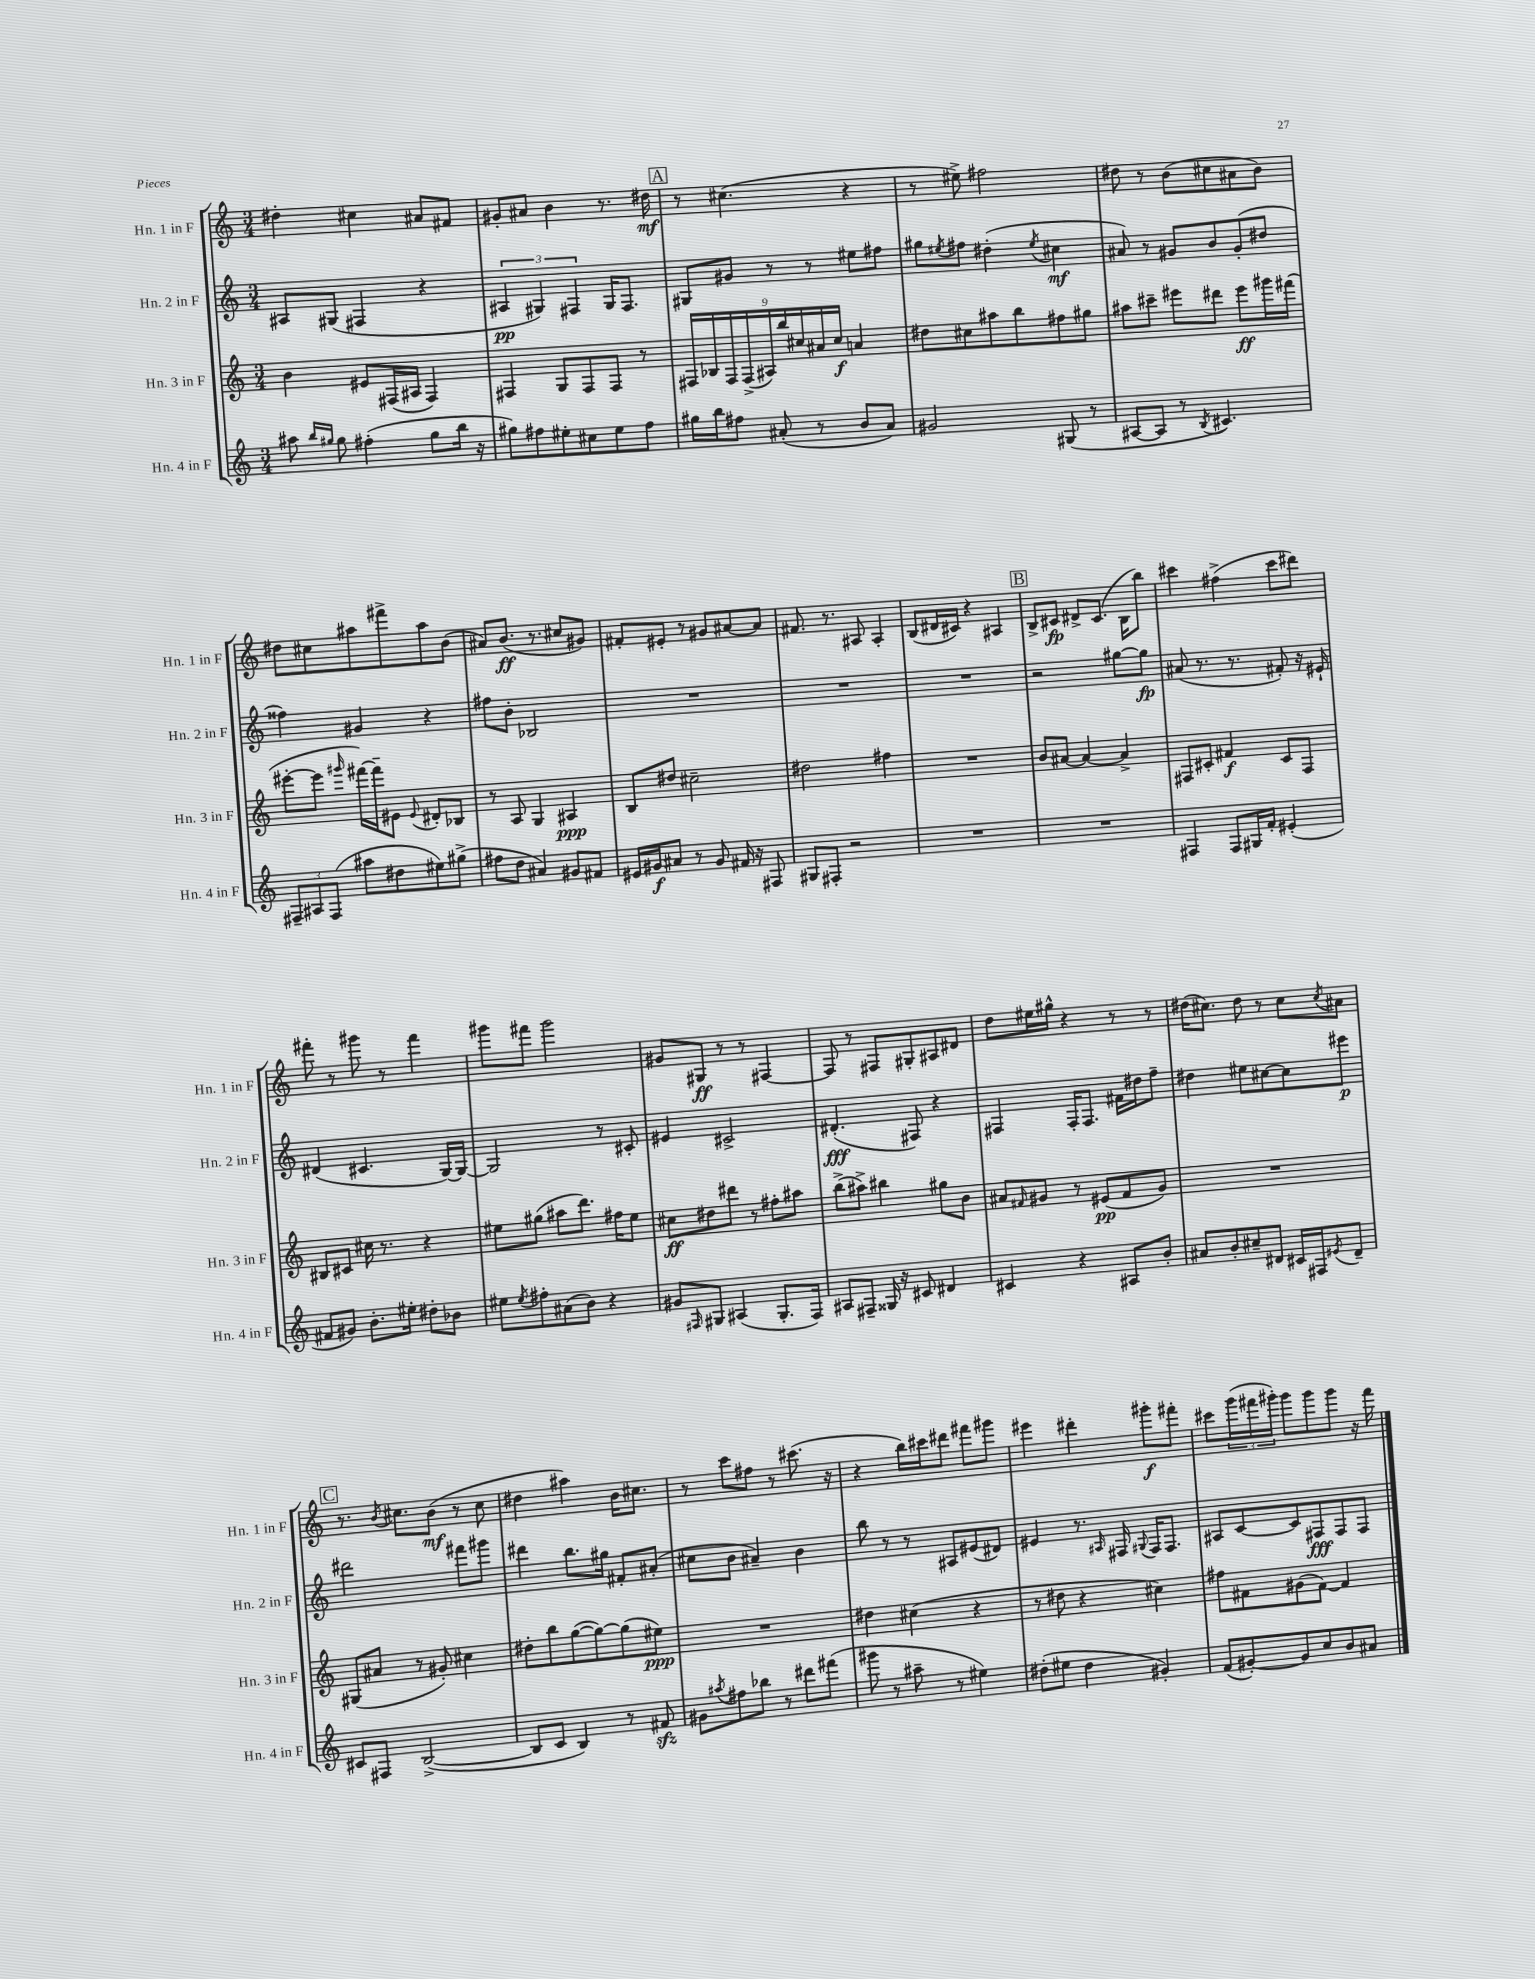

**kern	**kern	**kern	**kern
*staff4	*staff3	*staff2	*staff1
*clefG2	*clefG2	*clefG2	*clefG2
*k[]	*k[]	*k[]	*k[]
*M3/4	*M3/4	*M3/4	*M3/4
8aa#	4b	8A#	4dd#'
16qqbb	.	.	.
16qqgg#	.	.	.
8gg#	.	(8G#	.
(4ff#'	8e#	4F#	4cc#
.	(16F#	.	.
.	16A#	.	.
8gg#	4F#)	4r	8a#
16bb	.	.	8f#
16r	.	.	.
=	=	=	=
8gg#)	4F#	6A#	8g#'
8ff#	.	.	8a#
.	.	6G#)	.
8ee#'	8G	.	4b
.	.	6F#	.
8cc#	8F#	.	.
8ee#	8F#	16G#	8.r
.	.	8.F#	.
8ff#	8r	.	.
.	.	.	16dd#
=	=	=	=
16gg#	18F#	8G#	8r
.	18B-	.	.
16bb	.	.	.
.	18F#	.	.
8ff#	.	8g#	(4.cc#
.	(18F#^	.	.
.	18A#)	.	.
(8a#'	.	8r	.
.	18bb	.	.
.	18cc#	.	.
8r	.	8r	.
.	18a#	.	.
.	18cc#	.	.
8b	4a	8ee#	4r
8a#)	.	8ff#	.
=	=	=	=
2g#	8dd#	8gg#	8r
.	.	8qee#	.
.	8cc#	8ff#	8ee#^)
.	8aa#	(4dd#'	2ff#
.	8bb	.	.
.	.	8qee#	.
(8G#	8ff#	4cc#	.
8r	8gg#	.	.
=	=	=	=
[8A#	8aa#	8a#)	8dd#
8A#]	8ccc#~	8r	8r
8r	8eee#	8g#	(8b
8qB	.	.	.
4.c#)	8ddd#	8b	8cc#
.	8eee#	(8g#'	8a#
.	16ggg#	8dd#	8b)
.	(16fff#	.	.
=	=	=	=
12F#~	[8eee#'	4ff##)	8dd#
12A#	.	.	.
.	8eee#]	.	8cc#
(12F#	.	.	.
.	16qqggg#	.	.
8aa#	[16fff#)	4g#	8aa#
.	16fff#~]	.	.
8dd#	8e#	.	8fff#^
.	8qqe#	.	.
8ee#)	8d#'	4r	8aa#
(8gg#^	8B-	.	(8b
=	=	=	=
8ff#	8r	8ff#	8a#)
8dd	8A	8b'	(8.b
4a#)	4G	2B-	.
.	.	.	8.r
8g#	4A#	.	8cc#
8f#	.	.	8g#)
=	=	=	=
16e#	8B	2.r	8f#'
16g#	.	.	.
8a#	8dd#	.	8e#'
8r	2cc#~	.	8r
8g#	.	.	8g#
16f#	.	.	[8a#
16r	.	.	.
8F#	.	.	8a#]
=	=	=	=
8G#	2dd#	2.r	8.f#
8F#'	.	.	.
.	.	.	8.r
2r	.	.	.
.	.	.	8A#
.	4ff#	.	4A#'
=	=	=	=
2.r	2.r	2.r	(8B
.	.	.	16d#
.	.	.	16c#)
.	.	.	4r
.	.	.	4A#
=	=	=	=
2.r	8b	2r	8B^
.	[8a#	.	8c#
.	4a#_	.	8d#^
.	.	.	(8.c#
.	4a#^]	[8gg#	.
.	.	.	16B
.	.	8gg#]	8bb)
=	=	=	=
4F#	8F#	(8a#	4ccc#
.	8c#'	8.r	.
8F#	4f#	.	(4ff#^
.	.	8.r	.
16G#	.	.	.
16f'	.	.	.
(4e#'	8c#	8f#')	8ccc#
.	8F#	16r	8ddd#)
.	.	16e#`	.
=	=	=	=
8f#	8B#	(4d#	8fff#'
8g#)	8c#	.	8r
8.b'	16cc#	4.c#	8ggg#
.	8.r	.	.
.	.	.	8r
16ee#'	.	.	.
8dd#'	4r	.	4fff#
8b-	.	[16G)	.
.	.	16G_	.
=	=	=	=
8ee#	8ee#	2G]	8ggg#
8qee#	.	.	.
8ff#'	(8gg#	.	8fff#
(8a#	8aa#	.	2ggg#
8b)	8.ddd)	.	.
4r	.	8r	.
.	16ff#	.	.
.	8ee#	8c#'	.
=	=	=	=
8g#	8cc#	4e#	8g#
16qqF#	.	.	.
8G#	8dd#	.	8G#
(4A#	8ddd#	2c#^	8r
.	8r	.	8r
8.G#'	8ff#'	.	[4F#
.	8aa#	.	.
16F#)	.	.	.
=	=	=	=
8A#	(8bb^	(4.d#'	8F#]
8F#~	8aa#^)	.	8r
16G##	4bb#	.	8F#
16r	.	.	.
8c#	.	8F#)	8G#'
4d#	8gg#	4r	8A#
.	8b	.	8d#
=	=	=	=
4c#	8a#	4F#	8dd
.	16qqf#	.	.
.	8g#	.	16ee#
.	.	.	16gg#^^
4r	8r	16F#'	4r
.	.	8.F#	.
.	(8e#	.	.
8A#	8f#	16f#	8r
.	.	16dd#	.
8b'	8g#)	8ff~	8r
=	=	=	=
8a#	2.r	4dd#	(16dd#
.	.	.	8.cc#)
8b'	.	.	.
8cc#~	.	8ee#	8dd#
8d#	.	[8cc#	8r
16c#	.	8cc#]	8cc#
16F#	.	.	.
8qe#	.	.	8qcc#
8d#~	.	8eee#	8a#
=	=	=	=
8c#	(8G#	2ddd#	8.r
8F#	8a#	.	.
.	.	.	8qb
.	.	.	8.cc#
([2B^	8r	.	.
.	8g#')	.	(8b
.	4cc#	8fff#	8r
.	.	8ggg#	8cc#
=	=	=	=
8B]	8dd#'	4ddd#	4dd#
8c	8bb	.	.
4B)	([8gg	8.bb	4aa#)
.	8gg_)	.	.
.	.	16gg#	.
8r	(8gg]	8f#'	16b
.	.	.	8.cc#
8f#	8ee#)	(8a#'	.
=	=	=	=
8g#	2.r	8cc#	8r
8qaa#	.	.	.
8ff#	.	8b	8ccc
8bb-	.	4a#~)	8ff#
8r	.	.	8r
8ddd#	.	4b	(8.ccc#
(8fff#	.	.	.
.	.	.	16r
=	=	=	=
8ggg#	4dd#	8bb	4r
8r	.	8r	.
8aa#~	(4cc#	8r	16bb)
.	.	.	16ccc#
8r	.	8A#	8ddd#
4ee#)	4r	(8e#	8fff#
.	.	8d#)	8ggg#
=	=	=	=
(8dd#'	8r	4e#	4eee#
8ee#	8dd#	.	.
4dd#	4r	8.r	4ddd#'
.	.	16qqA#	.
.	.	16F#	.
.	.	8qqG#	.
4g#')	4cc#)	16F#	8ggg#'
.	.	8.F#	.
.	.	.	8fff#'
=	=	=	=
(8f	8ff#	8A#	8ccc#
[8g#')	8f#	[8c	(24ggg
.	.	.	24fff#
.	.	.	24ggg#')
8g#]	(8g#	8c]	8ggg#
8cc	[8f#)	8F#	8ggg#
8b	4f#]	8F#	8ggg#
8a#	.	8F#	16r
.	.	.	16fff#
==	==	==	==
*-	*-	*-	*-
